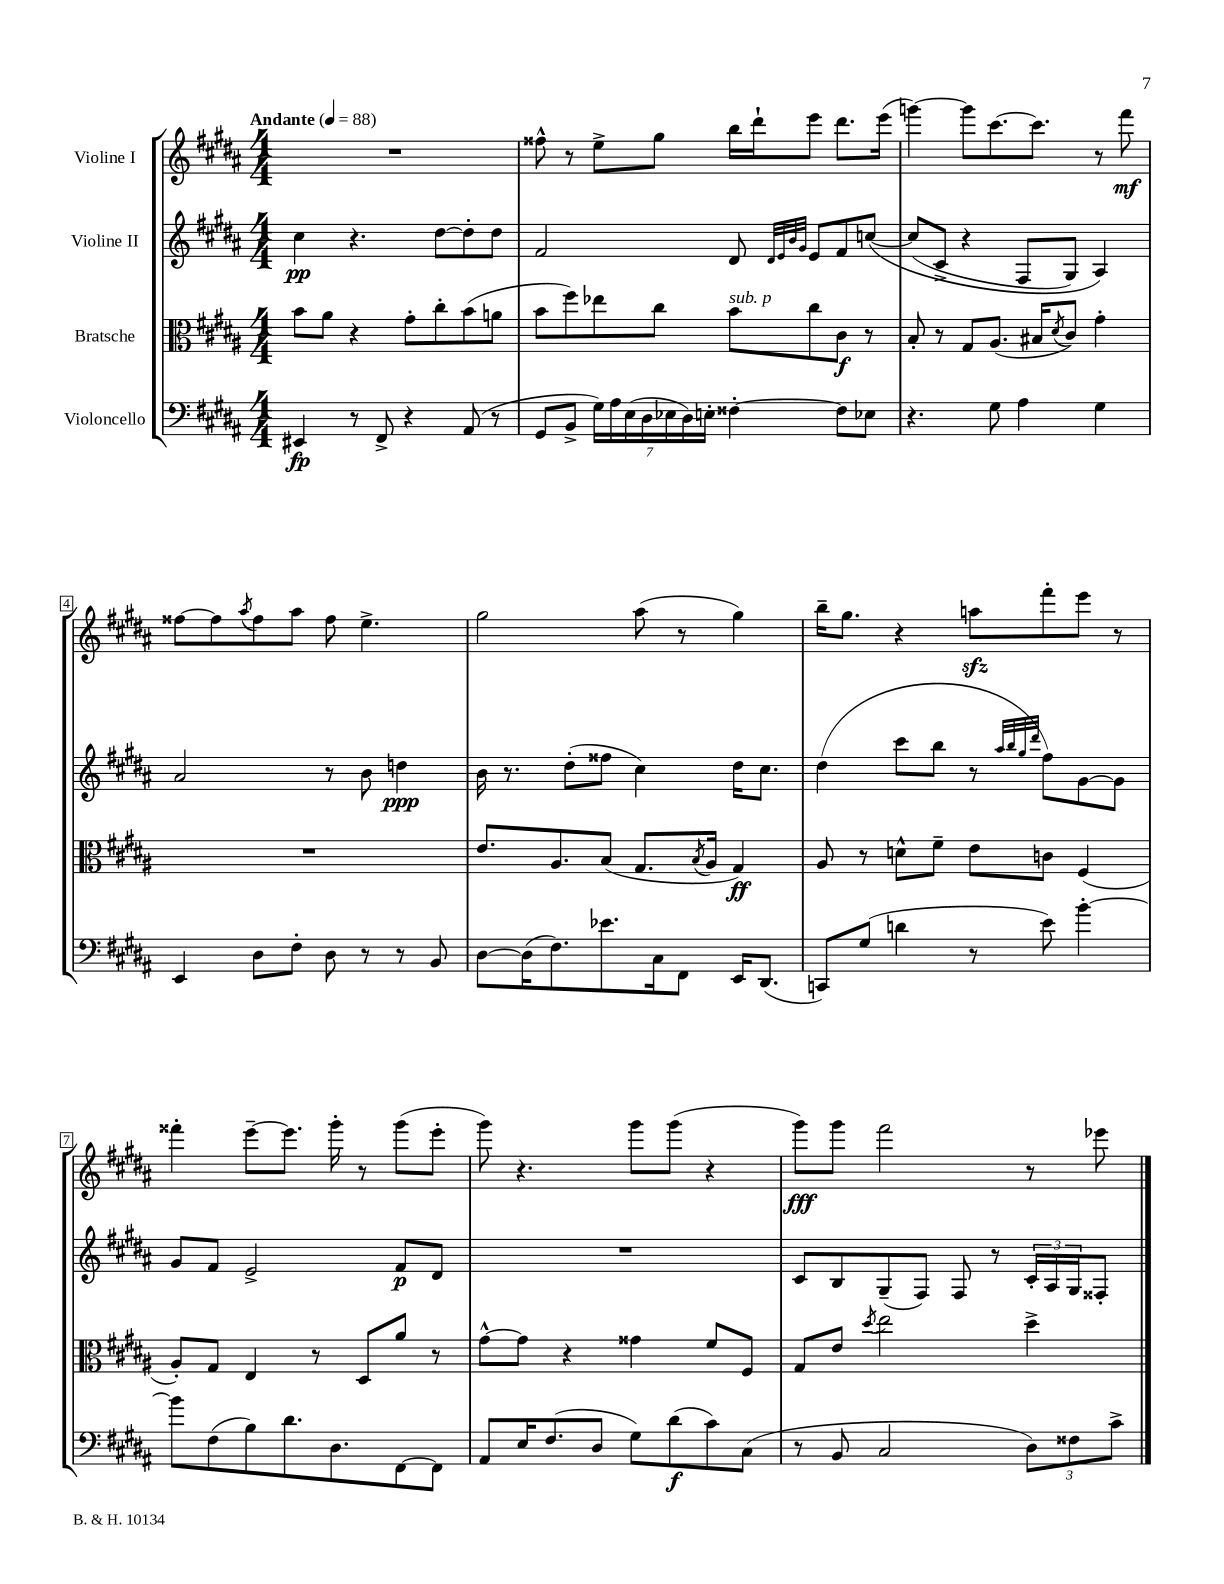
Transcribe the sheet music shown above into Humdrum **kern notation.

**kern	**dynam	**kern	**dynam	**kern	**dynam	**kern	**dynam
*part4	*part4	*part3	*part3	*part2	*part2	*part1	*part1
*staff4	*staff4	*staff3	*staff3	*staff2	*staff2	*staff1	*staff1
*I"Violoncello	*	*I"Bratsche	*	*I"Violine II	*	*I"Violine I	*
*clefF4	*	*clefC3	*	*clefG2	*	*clefG2	*
*k[f#c#g#d#a#]	*	*k[f#c#g#d#a#]	*	*k[f#c#g#d#a#]	*	*k[f#c#g#d#a#]	*
*M4/4	*	*M4/4	*	*M4/4	*	*M4/4	*
*MM88	*	*MM88	*	*MM88	*	*MM88	*
=1	=1	=1	=1	=1	=1	=1	=1
!	!	!	!	!	!	!LO:TX:a:B:t=Andante	!
4EE#X/	fp	8b\L	.	4cc#\	pp	1r	.
.	.	8a#\J	.	.	.	.	.
8r	.	4r	.	4.r	.	.	.
8FF#^/	.	.	.	.	.	.	.
4r	.	8g#'\L	.	.	.	.	.
.	.	8cc#'\	.	[8dd#\L	.	.	.
(8AA#/	.	(8b\	.	8dd#'\]	.	.	.
8r	.	8an\J	.	8dd#\J	.	.	.
=2	=2	=2	=2	=2	=2	=2	=2
8GG#/L	.	8b\L	.	2f#/	.	8ff##X^^\	.
8BB^/J	.	8ff#\)	.	.	.	8r	.
28G#\LL)	.	8ee-X\	.	.	.	8ee^\L	.
28A#\	.	.	.	.	.	.	.
(28E\	.	.	.	.	.	.	.
28D#\	.	.	.	.	.	.	.
.	.	8cc#\J	.	.	.	8gg#\J	.
28E-X\	.	.	.	.	.	.	.
28D#\)	.	.	.	.	.	.	.
28En'\JJ	.	.	.	.	.	.	.
!	!	!LO:TX:a:i:t=sub. p	!	!	!	!	!
[4F##X'\	.	8b\L	.	8d#/	.	16bb\LL	.
.	.	.	.	.	.	16ddd#`\J	.
.	.	.	.	32qqd#/LLL	.	.	.
.	.	.	.	32qqe/	.	.	.
.	.	.	.	32qqb/	.	.	.
.	.	.	.	32qqg#/JJJ	.	.	.
.	.	8cc#\	.	8e/L	.	8eee\J	.
8F##\L]	.	8c#\J	f	8f#/	.	8.ddd#\L	.
8E-X\J	.	8r	.	([8ccn/J	.	.	.
.	.	.	.	.	.	(16eee\Jk	.
=3	=3	=3	=3	=3	=3	=3	=3
4.r	.	8B'/	.	(8cc/L]	.	[4gggn\)	.
.	.	8r	.	8c#^/J	.	.	.
.	.	8G#/L	.	4r	.	8ggg\L]	.
8G#\	.	(8.A#/J	.	.	.	[8.ccc#\	.
4A#\	.	.	.	8F#/L	.	.	.
.	.	16B#X/KL	.	.	.	8.ccc#\J]	.
.	.	8qd#/	.	.	.	.	.
.	.	8c#/J)	.	8G#/J)	.	.	.
4G#\	.	4g#'\	.	4A#/)	.	8r	.
.	.	.	.	.	.	8fff#\	mf
!!LO:LB:g=z
=4	=4	=4	=4	=4	=4	=4	=4
4EE/	.	1r	.	2a#/	.	[8ff##X\L	.
.	.	.	.	.	.	8ff##\]	.
.	.	.	.	.	.	8qaa#/	.
8D#\L	.	.	.	.	.	8ff##\	.
8F#'\J	.	.	.	.	.	8aa#\J	.
8D#\	.	.	.	8r	.	8ff##\	.
8r	.	.	.	8b\	.	4.ee^\	.
8r	.	.	.	4ddn\	ppp	.	.
8BB/	.	.	.	.	.	.	.
=5	=5	=5	=5	=5	=5	=5	=5
[8D#\L	.	8.e/L	.	16b\	.	2gg#\	.
.	.	.	.	8.r	.	.	.
(16D#\K]	.	.	.	.	.	.	.
8.F#\)	.	8.A#/	.	.	.	.	.
.	.	.	.	(8dd#'\L	.	.	.
8.e-X\	.	(8B/J	.	8ff##X\J	.	.	.
.	.	8.G#/L	.	4cc#\)	.	(8aa#\	.
16C#\k	.	.	.	.	.	.	.
8FF#\J	.	.	.	.	.	8r	.
.	.	8qB/	.	.	.	.	.
.	.	16A#/Jk	.	.	.	.	.
16EE/KL	.	4G#/)	ff	16dd#\KL	.	4gg#\)	.
(8.DD#/J	.	.	.	8.cc#\J	.	.	.
=6	=6	=6	=6	=6	=6	=6	=6
8CCn/L)	.	8A#/	.	(4dd#\	.	16bb~\KL	.
.	.	.	.	.	.	8.gg#\J	.
(8G#/J	.	8r	.	.	.	.	.
4dn\	.	8dn^^\L	.	8ccc#\L	.	4r	.
.	.	8f#~\J	.	8bb\J	.	.	.
8r	.	8e\L	.	8r	.	8aanzz\L	.
.	.	.	.	32qqaa#/LLL	.	.	.
.	.	.	.	32qqbb/	.	.	.
.	.	.	.	32qqgg#/	.	.	.
.	.	.	.	32qqddd#/JJJ	.	.	.
8e\)	.	8cn\J	.	8ff#\L)	.	8fff#'\	.
[4b'\	.	(4F#/	.	[8g#\	.	8eee\J	.
.	.	.	.	8g#\J]	.	8r	.
!!LO:LB:g=z
=7	=7	=7	=7	=7	=7	=7	=7
8b\L]	.	8A#'/L)	.	8g#/L	.	4fff##X'\	.
(8F#\	.	8G#/J	.	8f#/J	.	.	.
8B\)	.	4E/	.	2e^/	.	[8eee~\L	.
8.d#\	.	.	.	.	.	8.eee\J]	.
.	.	8r	.	.	.	.	.
8.D#\	.	.	.	.	.	16ggg#'\	.
.	.	8D#/L	.	.	.	8r	.
[8FF#\	.	8a#/J	.	8f#/L	p	(8ggg#\L	.
8FF#\J]	.	8r	.	8d#/J	.	8eee'\J	.
=8	=8	=8	=8	=8	=8	=8	=8
8AA#/L	.	[8g#^^\L	.	1r	.	8ggg#\)	.
16E/K	.	8g#\J]	.	.	.	4.r	.
(8.F#/	.	.	.	.	.	.	.
.	.	4r	.	.	.	.	.
8D#/J	.	.	.	.	.	.	.
8G#\L)	.	4g##X\	.	.	.	8ggg#\L	.
(8d#\	f	.	.	.	.	(8ggg#\J	.
8c#\)	.	8f#/L	.	.	.	4r	.
(8C#\J	.	8F#/J	.	.	.	.	.
=9	=9	=9	=9	=9	=9	=9	=9
8r	.	8G#/L	.	8c#/L	.	8ggg#\L)	fff
8BB/	.	8e/J	.	8B/	.	8ggg#\J	.
.	.	8qdd#/	.	.	.	.	.
2C#/	.	2ee\	.	(8G#~/	.	2fff#\	.
.	.	.	.	8F#/J)	.	.	.
.	.	.	.	8F#/	.	.	.
.	.	.	.	8r	.	.	.
12D#\L)	.	4dd#^\	.	24c#'/LL	.	8r	.
.	.	.	.	24A#/	.	.	.
12F##X\	.	.	.	24G#/J	.	.	.
.	.	.	.	8F##X'/J	.	8eee-X\	.
12c#^\J	.	.	.	.	.	.	.
==	==	==	==	==	==	==	==
*-	*-	*-	*-	*-	*-	*-	*-
